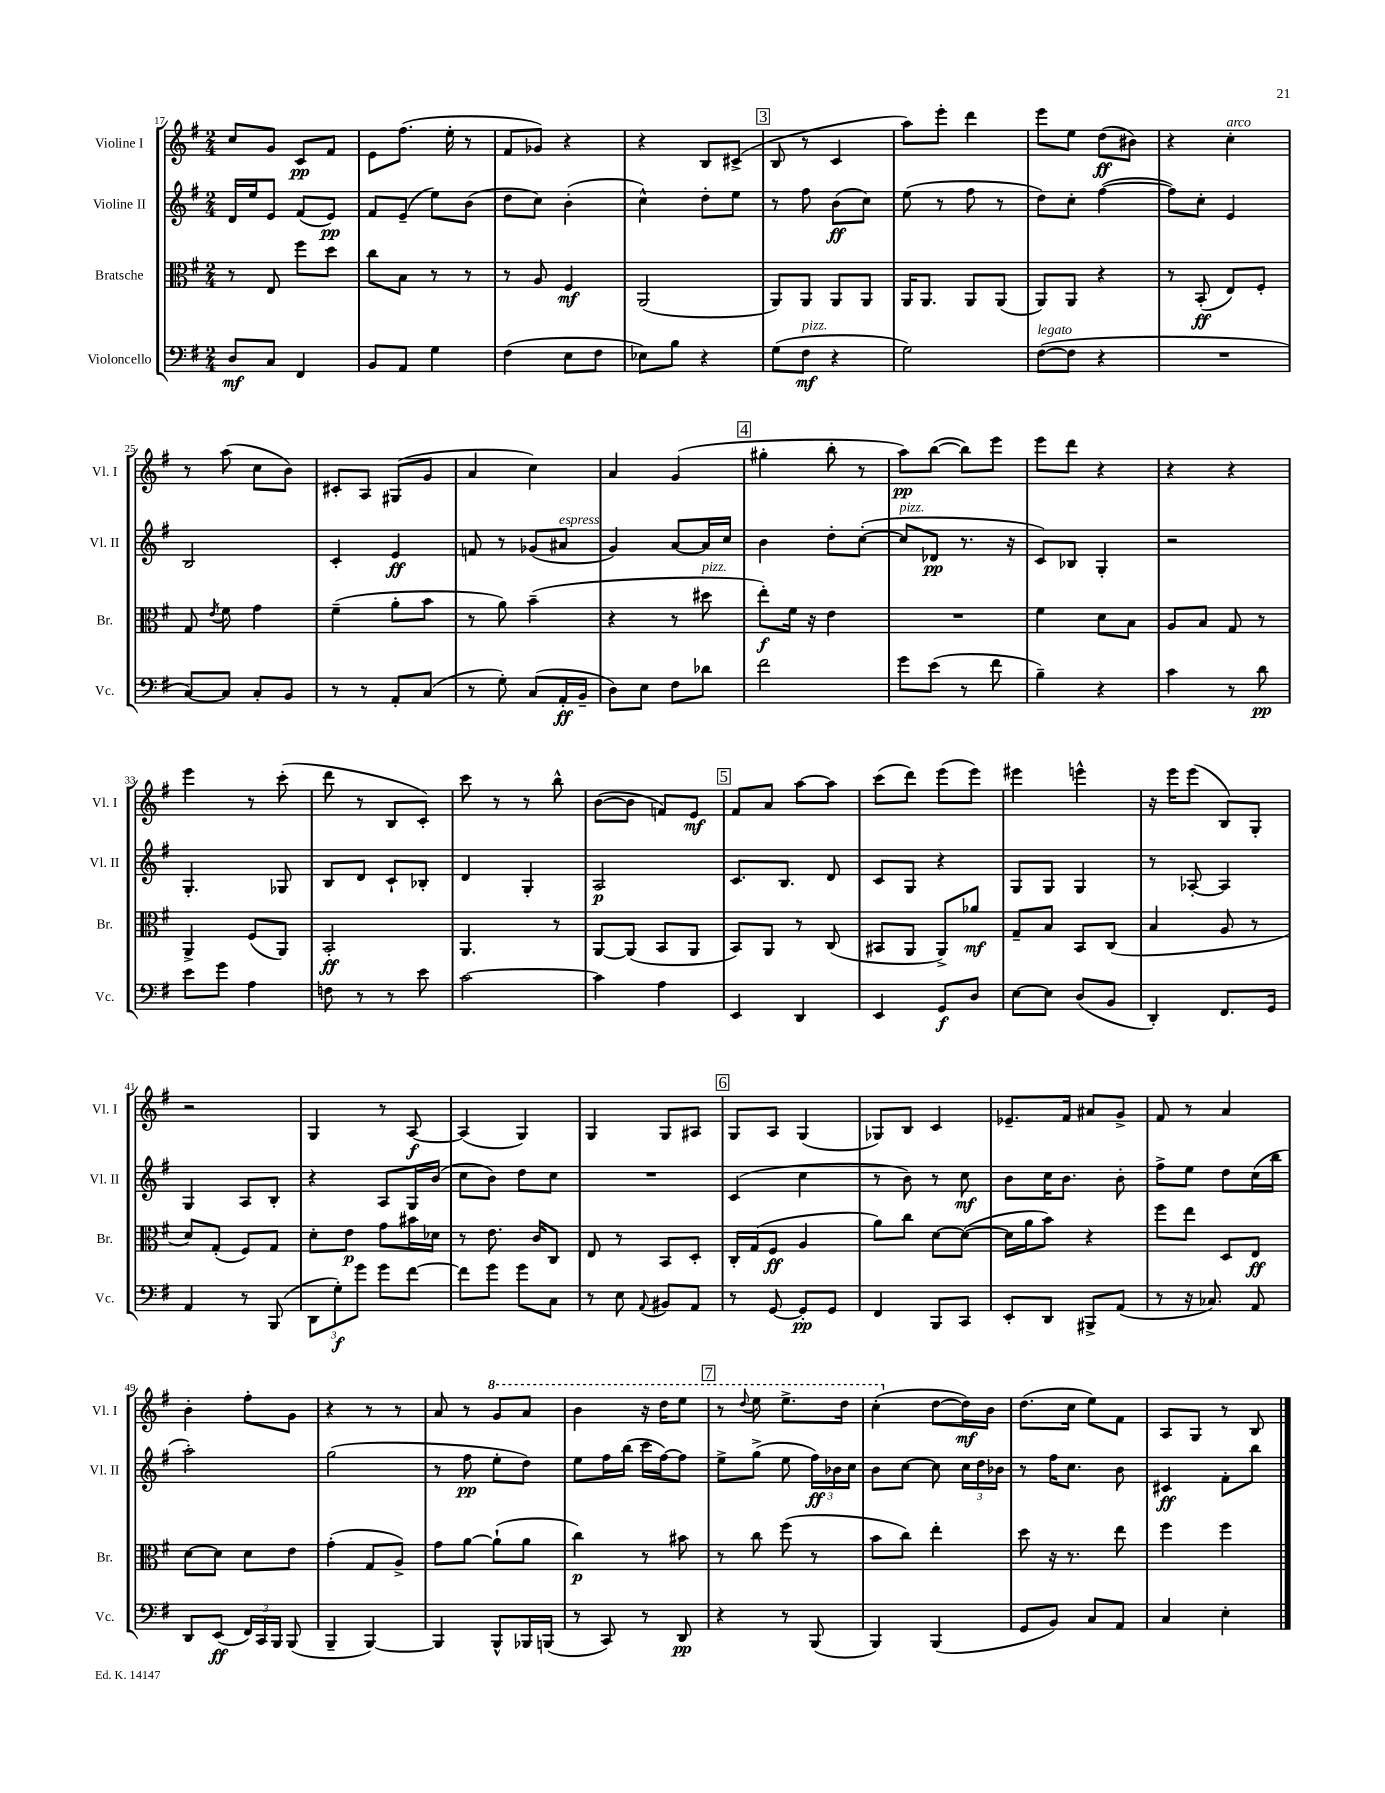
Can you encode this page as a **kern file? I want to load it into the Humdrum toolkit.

**kern	**kern	**kern	**kern
*staff4	*staff3	*staff2	*staff1
*clefF4	*clefC3	*clefG2	*clefG2
*k[f#]	*k[f#]	*k[f#]	*k[f#]
*M2/4	*M2/4	*M2/4	*M2/4
8D	8r	16d	8cc
.	.	16ee	.
8C	8E	8e	8g
4FF#	8ff#	(8f#	8c
.	8dd	8e)	8f#
=	=	=	=
8BB	8cc	8f#	8e
8AA	8B	(8e~	(8.ff#
4G	8r	8ee)	.
.	.	.	16ee'
.	8r	(8b	8r
=	=	=	=
(4F#	8r	8dd	8f#
.	8A	8cc)	8g-)
8E	4F#	(4b'	4r
8F#	.	.	.
=	=	=	=
8E-)	(2AA	4cc^^)	4r
8B	.	.	.
4r	.	8dd'	8B
.	.	8ee	(8c#^
=	=	=	=
(8G	8AA)	8r	8B
8F#	8AA	8ff#	8r
4r	8AA	(8b	4c
.	8AA	8cc)	.
=	=	=	=
2G)	16AA	(8ee	8aa)
.	8.AA	.	.
.	.	8r	8eee'
.	8AA	8ff#	4ddd
.	(8AA	8r	.
=	=	=	=
([8F#	8AA)	8dd)	8eee
8F#]	8AA	8cc'	8ee
4r	4r	([4ff#	(8dd
.	.	.	8b#)
=	=	=	=
2r	8r	8ff#])	4r
.	(8BB'	8cc'	.
.	8E)	4e	4cc'
.	8F#'	.	.
=	=	=	=
[8C)	8G	2B	8r
.	8qe	.	.
8C]	8f#	.	(8aa
8C'	4g	.	8cc
8BB	.	.	8b)
=	=	=	=
8r	(4f#~	4c'	8c#'
8r	.	.	8A
8AA'	8a'	4e	(8G#
(8C	8b	.	8g
=	=	=	=
8r	8r	8f	4a
8G')	8a)	8r	.
(8C	(4b~	(8g-	4cc)
16AA'	.	8a#	.
16BB~	.	.	.
=	=	=	=
8D)	4r	4g)	4a
8E	.	.	.
8F#	8r	[8a	(4g
8d-	8dd#	16a]	.
.	.	16cc	.
=	=	=	=
2f#	8ee')	4b	4gg#'
.	16f#	.	.
.	16r	.	.
.	4e	8dd'	8bb'
.	.	([8cc'	8r
=	=	=	=
8g	2r	8cc]	8aa)
(8e	.	8d-	([8bb
8r	.	8.r	8bb])
8f#	.	.	8eee
.	.	16r	.
=	=	=	=
4B~)	4f#	8c)	8eee
.	.	8B-	8ddd
4r	8d	4G'	4r
.	8B	.	.
=	=	=	=
4c	8A	2r	4r
.	8B	.	.
8r	8G	.	4r
8d	8r	.	.
=	=	=	=
8e	4AA^	4.G'	4eee
8g	.	.	.
4A	(8F#	.	8r
.	8AA)	8G-	(8ccc'
=	=	=	=
8F	2BB'	8B	8ddd
8r	.	8d	8r
8r	.	8c`	8B
8e	.	8B-'	8c')
=	=	=	=
[2c	4.AA	4d	8ccc
.	.	.	8r
.	.	4G'	8r
.	8r	.	8bb^^
=	=	=	=
4c]	[8AA	2A	([8b
.	(8AA]	.	8b]
4A	8BB	.	8f)
.	8AA	.	8e
=	=	=	=
4EE	8BB)	8.c	8f#
.	8AA	.	8a
.	.	8.B	.
4DD	8r	.	[8aa
.	(8C	8d	8aa]
=	=	=	=
4EE	8BB#	8c	(8ccc
.	8AA	8G	8ddd)
8GG	8AA^)	4r	(8eee
8D	8a-	.	8eee)
=	=	=	=
[8E	8G~	8G	4eee#
8E]	8B	8G	.
(8D	8BB	4G	4eee^^
8BB	(8C	.	.
=	=	=	=
4DD')	4B	8r	16r
.	.	.	16eee
.	.	[8A-'	(8eee
8.FF#	8A	4A-]	8B)
.	8r	.	8G'
16GG	.	.	.
=	=	=	=
4AA	8d)	4G	2r
.	(8G'	.	.
8r	8F#)	8A	.
(8BBB	8G	8B'	.
=	=	=	=
12DD	8d'	4r	4G
12G')	.	.	.
.	8e	.	.
12g	.	.	.
8g	8g	8A	8r
[8f#	16b#	16G	[8A
.	16d-	(16b	.
=	=	=	=
8f#]	8r	8cc	(4A]
8g	8.e	8b)	.
8g	.	8dd	4G)
.	16c	.	.
8C	8C	8cc	.
=	=	=	=
8r	8E	2r	4G
8E	8r	.	.
8qqAA	.	.	.
8BB#	8BB	.	8G
8AA	8D'	.	8A#
=	=	=	=
8r	16C'	(4c	8G
.	(16G	.	.
[8GG	8F#	.	8A
8GG']	4A	4cc	(4G
8GG	.	.	.
=	=	=	=
4FF#	8a)	8r	8G-)
.	8cc	8b)	8B
8BBB	[8d	8r	4c
8CC	(8d_	8cc	.
=	=	=	=
8EE'	16d]	8b	8.e-~
.	16a	.	.
8DD	8b)	16cc	.
.	.	8.b	16f#
8BBB#^	4r	.	8a#
(8AA	.	8b'	8g^
=	=	=	=
8r	8ff#	8ff#^	8f#
16r	8ee	8ee	8r
8.C-)	.	.	.
.	8D	8dd	4a
8AA	8E	(16cc	.
.	.	16bb	.
=	=	=	=
8DD	[8d	2aa')	4b'
(8EE	8d]	.	.
24FF#)	8d	.	8ff#'
24CC	.	.	.
24BBB	.	.	.
(8BBB	8e	.	8g
=	=	=	=
4BBB~	(4g'	(2gg	4r
[4BBB)	8G	.	8r
.	8A^)	.	8r
=	=	=	=
4BBB]	8g	8r	8a
.	[8a	8ff#	8r
8BBB^^	(8a`]	8ee'	8gg
16BBB-	8a	8dd)	8aa
(16BBB	.	.	.
=	=	=	=
8r	4cc)	8ee	4bb
8CC)	.	16ff#	.
.	.	(16bb	.
8r	8r	16ccc	16r
.	.	[16ff#)	16ddd
8DD	8b#	8ff#]	8eee
=	=	=	=
4r	8r	8ee^	8r
.	.	.	8qqddd
.	8cc	(8gg^	8eee
8r	(8ff#	8ee	8.eee^
(8BBB	8r	24ff#)	.
.	.	24b-	.
.	.	.	16ddd
.	.	24cc	.
=	=	=	=
4BBB)	8b	8b	(4ccc'
.	8cc)	[8cc	.
(4BBB	4ee'	8cc]	[8dd
.	.	24cc	16dd])
.	.	24dd	.
.	.	.	16b
.	.	24b-	.
=	=	=	=
8GG	8dd	8r	(8.dd
8BB)	16r	16ff#	.
.	8.r	8.cc	16cc
8C	.	.	8ee)
8AA	8ee	8b	8f#
=	=	=	=
4C	4ff#	4c#	8A
.	.	.	8G
4E'	4ff#	8f#'	8r
.	.	8bb	8B
==	==	==	==
*-	*-	*-	*-
